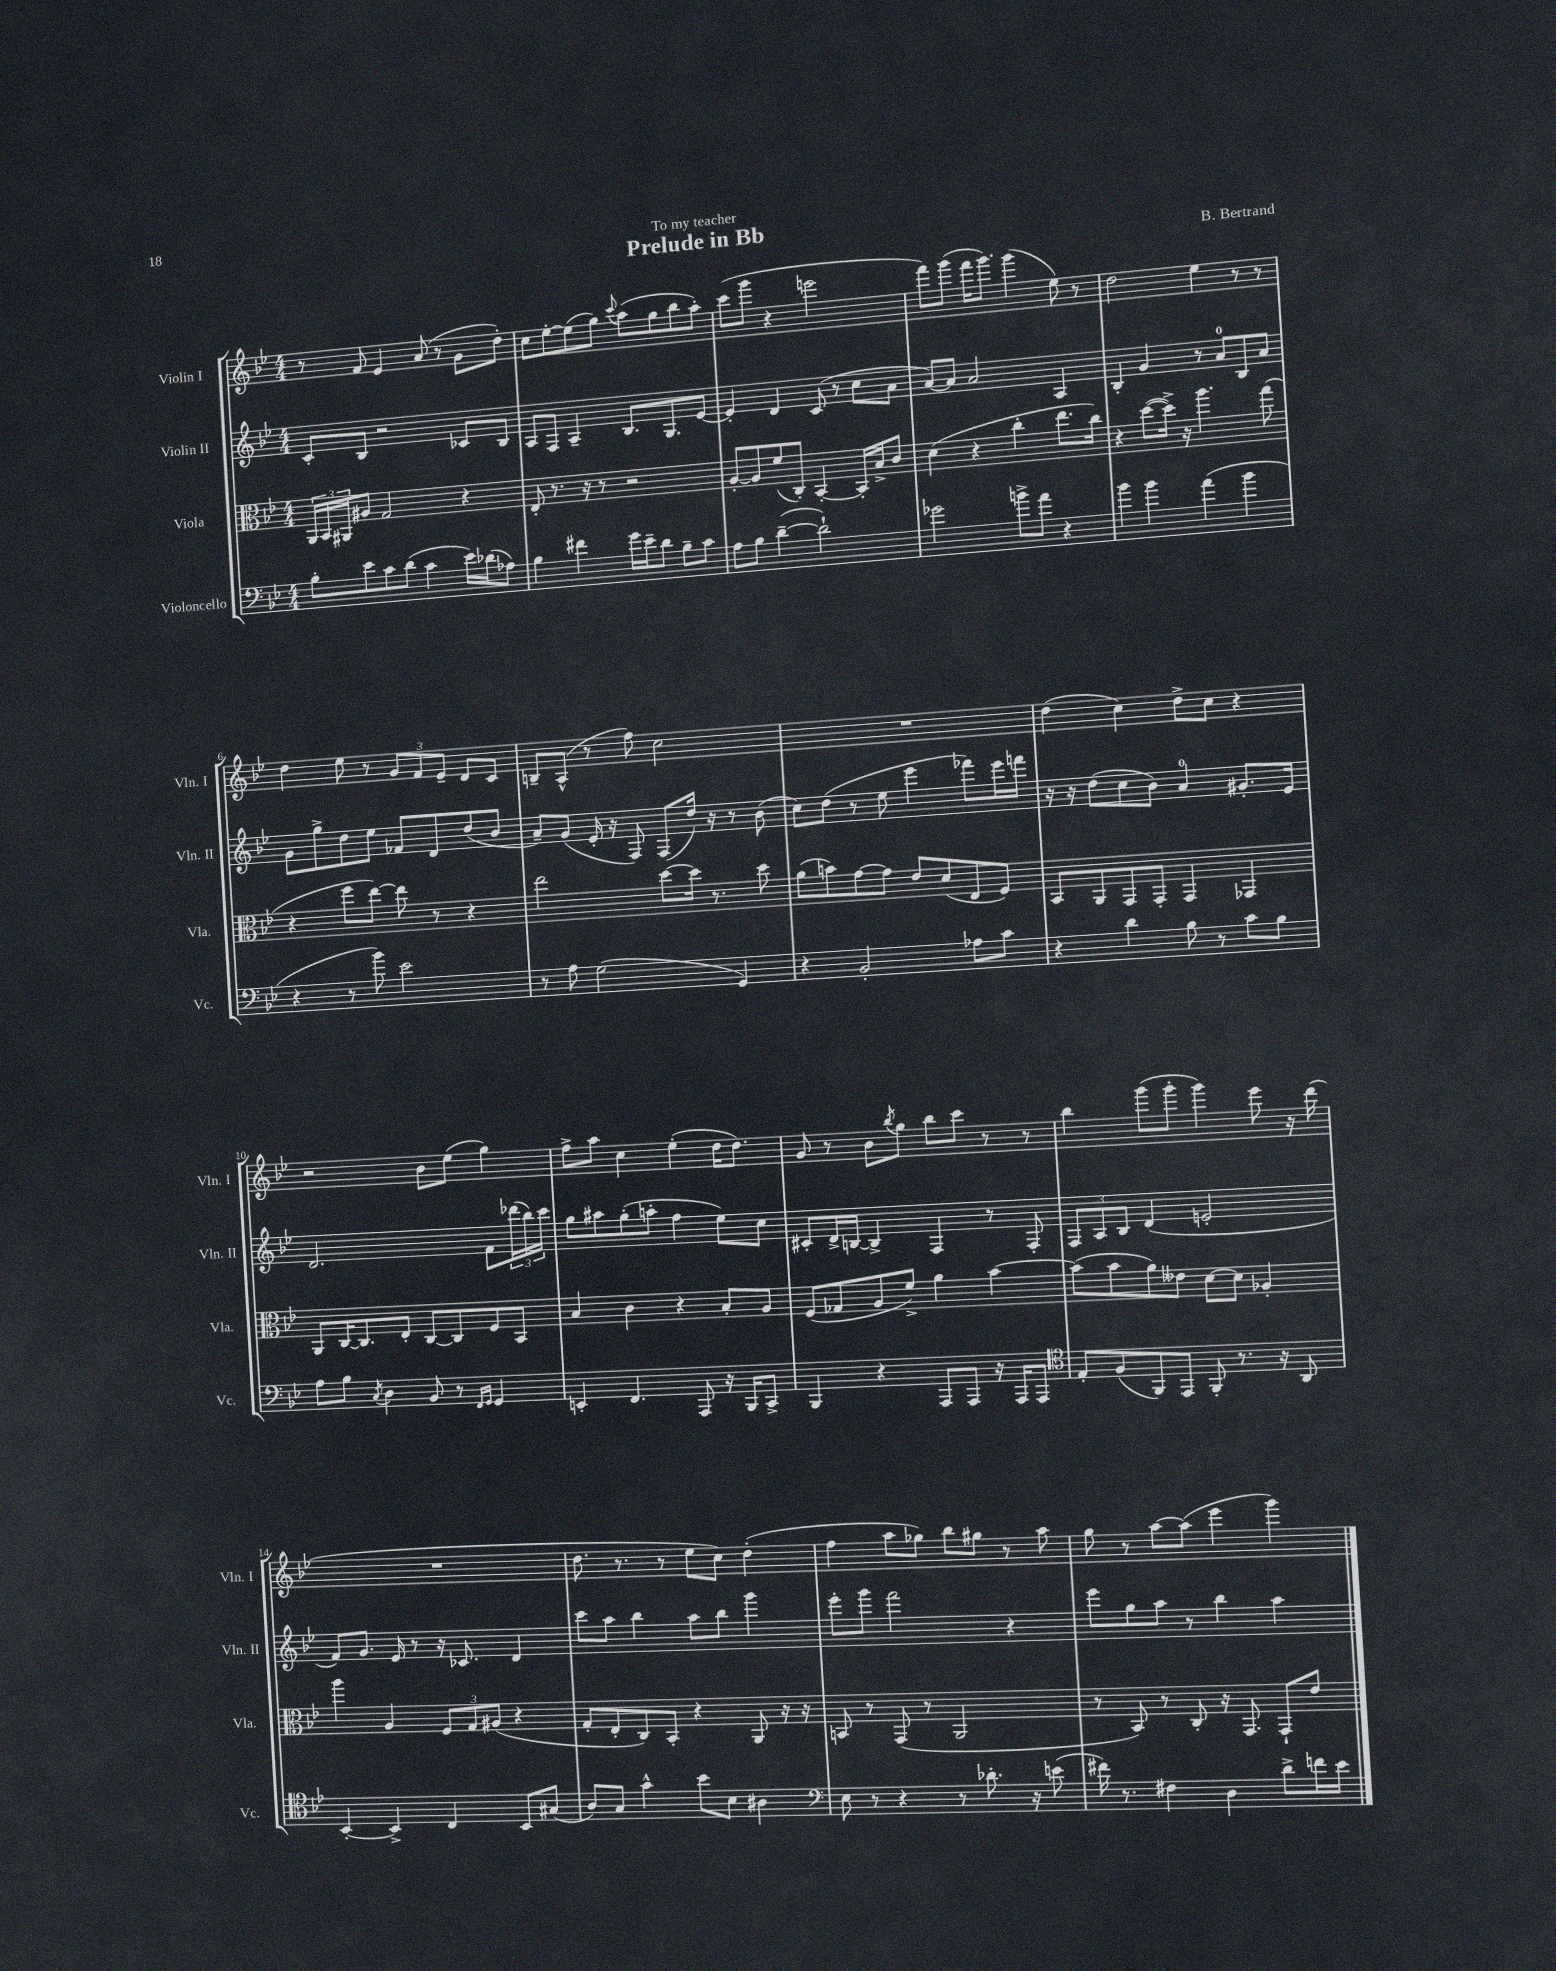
\header { title = "Prelude in Bb" composer = "B. Bertrand" dedication = "To my teacher" }
<<
\new StaffGroup <<
\new Staff = "s0" \with { instrumentName = "Violin I" shortInstrumentName = "Vln. I" } {
    \clef treble \key bes \major \numericTimeSignature \time 4/4
    r8 f'8 ees'4 a'8( r8 g'8 d''8-.) |
    c''8 ees''8~-. ees''8( g''8) \appoggiatura { c'''8 } a''8( g''8 bes''8 a''8-.) |
    c'''8( g'''8 r4 e'''2 |
    f'''8) g'''8( f'''16 g'''8.) g'''4( ees''8) r8 |
    d''2 ees''4 r8 r8 |
    d''4 ees''8 r8 \tuplet 3/2 { g'8 f'8 ees'8-- } d'8 c'8 |
    b8-- a8-^( r8 f''8) c''2 |
    R1 |
    d''4( c''4) d''8-> c''8 r4 |
    r2 bes'8 ees''8( g''4) |
    f''8-> a''8 c''4 ees''4-.( d''16 d''8.) |
    g'8 r8 bes'8 \acciaccatura { bes''8 } g''8 bes''8 c'''8 r8 r8 |
    bes''4 g'''8( g'''8-. g'''4) ees'''8 r16 d'''16( |
    R1 |
    d''8. r8. r8 ees''8 c''8) d''4-.( |
    f''4 a''8 ges''8) bes''8 gis''8 r8 a''8 |
    g''8 r8 a''8~ a''8( ees'''4 g'''4) \bar "|." |
}
\new Staff = "s1" \with { instrumentName = "Violin II" shortInstrumentName = "Vln. II" } {
    \clef treble \key bes \major \numericTimeSignature \time 4/4
    c'8-. bes8 r2 ces'8 bes8 |
    a8 f8 a4-- bes8. g8. ees'8~ |
    ees'4-. d'4 c'8( r8 c''8 a'8 |
    a'8~) a'8 a'2 a4 |
    bes4-. g'4 r8 a'8-0 bes8 a'8 |
    g'8 g''8-> d''8 ees''8 fes'8 d'8 d''8( bes'8 |
    a'8--) g'8( ees'16-. r16 f8) f8( d''16) r16 r8 bes'8( |
    c''8) d''8( r8 ees''8 ees'''4 fes'''8) ees'''16 f'''16 |
    r16 r16 d''8( c''8 bes'8) a'4-0 gis'8.-. ees'16 |
    d'2. f'8 \tuplet 3/2 { des'''16( bes''16) c'''16 } |
    g''8 ais''8 g''8-.( a''8-. f''4 ees''8) c''8 |
    cis'8-. d'16-> b16~ b4-> f4 r8 f8-. |
    \tuplet 3/2 { f8 a8 bes8 } d'4( e'2-. |
    f'8) g'8. ees'16 r8 r16 ces'8. d'4 |
    c'''8 a''8 bes''4 a''8 bes''8 g'''4 |
    ees'''8-. g'''8 f'''2 r4 |
    ees'''8 g''8 a''8 r8 bes''4 a''4 \bar "|." |
}
\new Staff = "s2" \with { instrumentName = "Viola" shortInstrumentName = "Vla." } {
    \clef alto \key bes \major \numericTimeSignature \time 4/4
    \tuplet 3/2 { a,16 bes,16 ais,16 } ais8 g2 r4 |
    ees8-. r8. r16 r8 r2 |
    a8~-. a8 f'8( c8-.) bes,4~-. bes,16-. bes16-> c'8 |
    d'4( r4 c''4-. ees''8. c''16) |
    r4 d''8~( d''16->) r16 a''4. g''8( |
    r4 f''8 ees''8~) ees''8 r8 r4 |
    ees''2 d''8~ d''16 r8. d''8 |
    a'8( b'8) g'8~ g'8 ees'8 d'8( ees8 f8) |
    bes,8 a,8 g,8 g,8-. g,4 ges,4 |
    a,8 c16~ c8. ees8-. c8~ c8 f8 bes,8 |
    bes4 c'4 r4 bes8-. a8 |
    f8( ges8 a8 f'8->) a'4 bes'4~ |
    bes'8( bes'8 a'8) eeses'8 d'8~ d'8 aes4-. |
    a''4 a4 \tuplet 3/2 { f8 g8 ais8( } r4 |
    g8-. ees8-. c8) bes,8-. r4 a,8 r16 r16 |
    b,8 r8 g,8( r8 a,2 |
    r8 bes,8) r8 c8-. r16 g,8. g,8-! ees'8 \bar "|." |
}
\new Staff = "s3" \with { instrumentName = "Violoncello" shortInstrumentName = "Vc." } {
    \clef bass \key bes \major \numericTimeSignature \time 4/4
    bes8-. ees'8 c'8 d'8( c'4 ees'16) des'16( aes8) |
    bes4 fis'4 g'16 ees'16-- d'8 bes8-- c'8 |
    a8 bes8 d'4~--( d'2-!) |
    ges'2 b'8-> a'8 r4 |
    bes'4 bes'4 a'4( bes'4 |
    r4 r8 bes'8) ees'2 |
    r8 a8 g2( g,4) |
    r4 bes,2-. aes8 c'8 |
    r4 d'4 bes8 r8 c'8 bes8 |
    a8 bes8 \acciaccatura { c8 } d4 bes,8 r8 \grace { f,16 g,16 } g,4 |
    e,4-. f,4. a,,8 r16 bes,,16 c,8-> |
    bes,,4 r4 a,,8 a,,8 r16 a,,16 a,,8 |
    \clef tenor ees8-. f8( f,8) ees,8 f,8-. r8. r16 a,8 |
    bes,4~-. bes,4-> c4 bes,8 gis8( |
    a8) g8 g'4-^ bes'8 bes8 ais4 |
    \clef bass ees8 r8 r4 r8 des'8.-. r16 e'8( |
    fis'16) r8. fis4 d4 d'8-> f'16 ees'16 \bar "|." |
}
>>
>>
